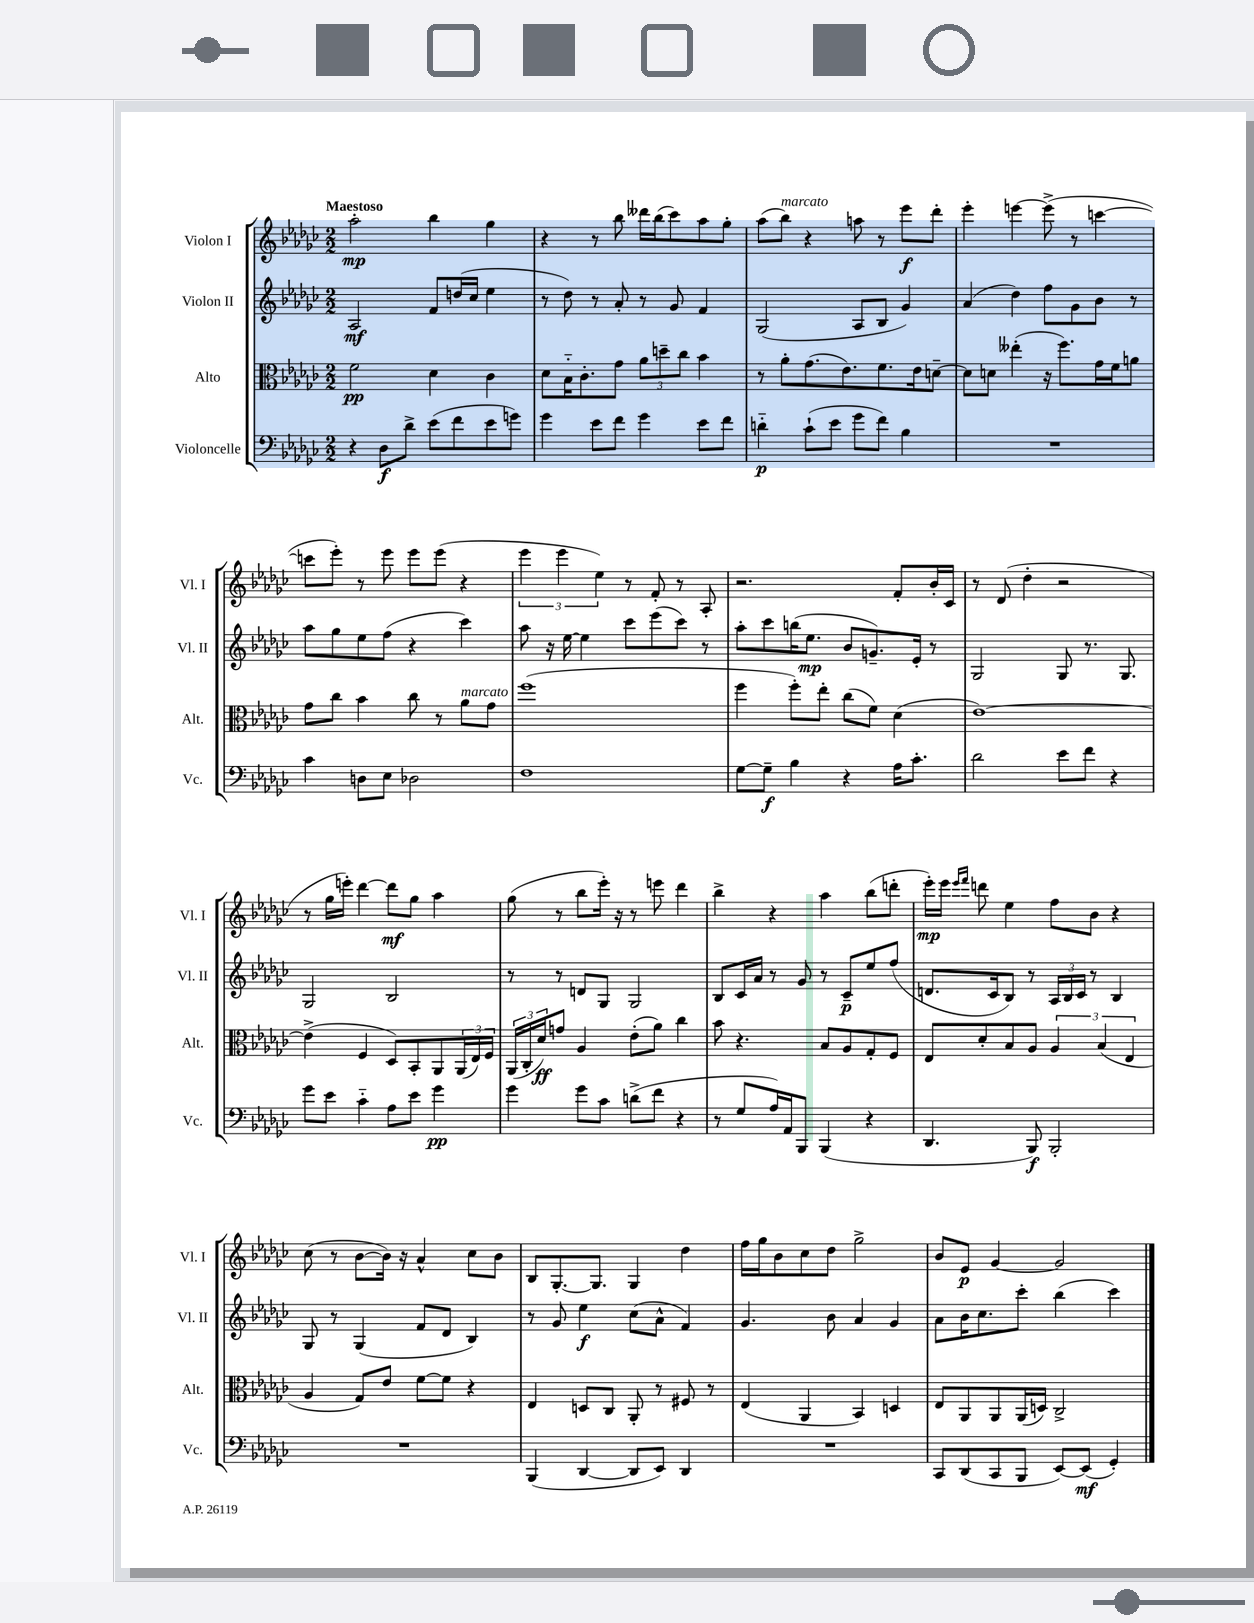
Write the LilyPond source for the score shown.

<<
\new StaffGroup <<
\new Staff = "s0" \with { instrumentName = "Violon I" shortInstrumentName = "Vl. I" } {
    \clef treble \key ges \major \numericTimeSignature \time 2/2 \tempo "Maestoso"
    aes''2-.\mp bes''4 ges''4 |
    r4 r8 bes''8 deses'''16 bes''16( ces'''8) aes''8 ges''8-. |
    aes''8( bes''8^\markup { \italic "marcato" }) r4 a''8 r8 ees'''8\f des'''8-. |
    ees'''4-. e'''4~ e'''8->( r8 c'''4~ |
    c'''8 ees'''8-.) r8 ees'''8 ees'''8 ees'''8( r4 |
    \tuplet 3/2 { ees'''4 ees'''4 ees''4) } r8 f'8-. r8 aes8-. |
    r2. f'8-. bes'16-. ces'16 |
    r8 des'8( des''4-. r2 |
    r8 ges''16 e'''16-.) des'''4~ des'''8\mf ges''8 aes''4 |
    ges''8( r8 bes''8 ees'''16-.) r16 r8 e'''8 des'''4 |
    bes''4-> r4 aes''4 bes''8( d'''8-. |
    ees'''16-.\mp) ees'''16 \grace { ees'''16 f'''16 } d'''8 ees''4 f''8 bes'8 r4 |
    ces''8( r8 bes'8~ bes'16) r16 aes'4-^ ces''8 bes'8 |
    bes8 ges8.~-. ges8. ges4 des''4 |
    f''16 ges''16 bes'8 ces''8 des''8 ges''2-> |
    bes'8 ees'8\p ges'4~ ges'2 \bar "|." |
}
\new Staff = "s1" \with { instrumentName = "Violon II" shortInstrumentName = "Vl. II" } {
    \clef treble \key ges \major \numericTimeSignature \time 2/2
    aes2\mf f'8 d''16( ces''16 ees''4 |
    r8 des''8) r8 aes'8-. r8 ges'8 f'4 |
    ges2( aes8 bes8 ges'4) |
    aes'4( des''4) f''8 ges'8 bes'8 r8 |
    aes''8 ges''8 ees''8 f''8( r4 ces'''4) |
    aes''8 r16 ees''16~ ees''4 ces'''8 ees'''8( ces'''8) r8 |
    aes''8-. ces'''8 b''16( ees''8.\mp bes'8 g'8.--) ees'16-. r8 |
    ges2 ges8 r8. ges8. |
    ges2 bes2 |
    r8 r8 d'8 ges8 ges2 |
    bes8 ces'16 aes'16 r8 ges'8 r8 ces'8--\p ees''8 f''8( |
    d'8. ces'16 bes8) r8 \tuplet 3/2 { aes16 bes16 ces'16 } r8 bes4 |
    ges8 r8 ges4( f'8 des'8 bes4) |
    r8 ges'8 ees''4\f ces''8( aes'8-^ f'4) |
    ges'4. bes'8 aes'4 ges'4 |
    aes'8 bes'16 ces''8. ces'''8-. bes''4( ces'''4) \bar "|." |
}
\new Staff = "s2" \with { instrumentName = "Alto" shortInstrumentName = "Alt." } {
    \clef alto \key ges \major \numericTimeSignature \time 2/2
    f'2\pp des'4 ces'4 |
    des'8 bes16-_ ces'8.-. ges'8 \tuplet 3/2 { aes'8 d''8-- ces''8 } bes'4 |
    r8 aes'8-. ges'8.( ees'8.) f'8. ees'16 d'8~-- |
    d'8 d'8 eeses''4-.( r16 f''8.) ges'16 f'16 a'8 |
    ges'8 ces''8 bes'4 ces''8 r8 aes'8^\markup { \italic "marcato" } ges'8 |
    f''1( |
    f''4 f''8-.) ees''8-. ces''8( f'8) des'4( |
    ees'1~) |
    ees'4->( f4 des8) bes,8-. aes,8 \tuplet 3/2 { aes,16( ees16) f16 } |
    \tuplet 3/2 { aes,16( ces16-. des'16\ff) } g'8 aes4 ees'8-.( aes'8) ces''4 |
    bes'8 r4. bes8 aes8 ges8-. f8 |
    ees8 des'8-. bes8 aes8 \tuplet 3/2 { aes4 bes4( ees4 } |
    aes4 ges8) ees'8 f'8~ f'8 r4 |
    ees4 d8 ces8 aes,8-. r8 fis8 r8 |
    ees4( aes,4 bes,4) d4 |
    ees8 aes,8 aes,8 aes,16( d16) ces2-> \bar "|." |
}
\new Staff = "s3" \with { instrumentName = "Violoncelle" shortInstrumentName = "Vc." } {
    \clef bass \key ges \major \numericTimeSignature \time 2/2
    r4 des8\f des'8-> ees'8( f'8 ees'8 g'8) |
    ges'4 ees'8 f'8 ges'4 ees'8 f'8 |
    d'4-_\p ces'8-!( ees'8 ges'8 f'8) bes4 |
    R1 |
    ces'4 d8 ees8 des2 |
    f1 |
    ges8~ ges8--\f bes4 r4 aes16 ces'8.-. |
    des'2 ees'8 f'8 r4 |
    ges'8 ees'8 ces'4-_ aes8 ees'8 ges'4\pp |
    ges'4 ges'8 ces'8 d'8->( f'8 r4 |
    r8 ges8 aes16) aes,16 bes,,8 bes,,4( r4 |
    des,4. bes,,8\f) bes,,2-. |
    R1 |
    bes,,4( des,4~ des,8 ees,8) des,4 |
    R1 |
    ces,8 des,8( ces,8 bes,,8 ees,8~) ees,8\mf( ges,4-.) \bar "|." |
}
>>
>>
\layout { \context { \Score \remove "Bar_number_engraver" } }
